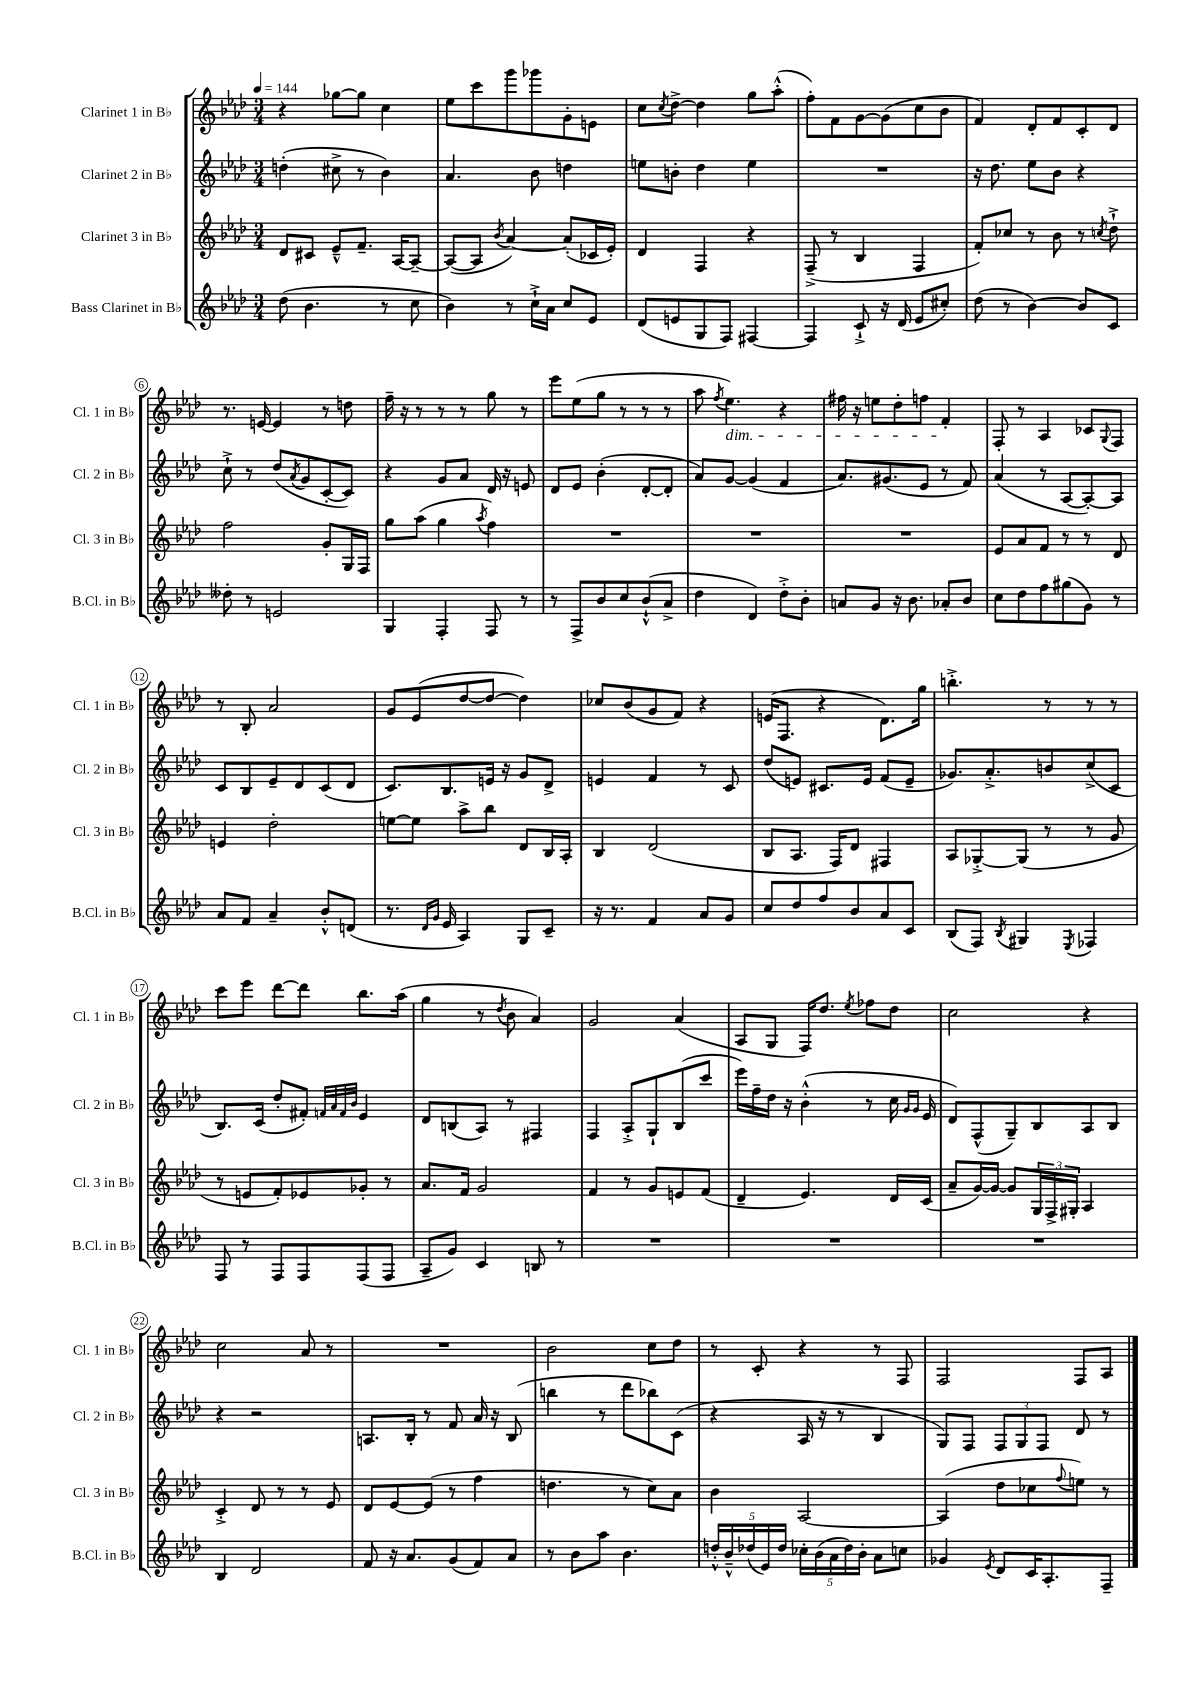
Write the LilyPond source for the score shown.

<<
\new StaffGroup <<
\new Staff = "s0" \with { instrumentName = "Clarinet 1 in Bb" shortInstrumentName = "Cl. 1 in Bb" } {
    \clef treble \key aes \major \numericTimeSignature \time 3/4 \tempo 4 = 144
    r4 ges''8~ ges''8 c''4 |
    ees''8 c'''8 g'''8 ges'''8 g'8-. e'8 |
    c''8 \acciaccatura { c''8 } des''8~-> des''4 g''8 aes''8-.-^( |
    f''8-.) f'8 g'8~ g'8( c''8 bes'8 |
    f'4) des'8-. f'8 c'8-. des'8 |
    r8. e'16~ e'4 r8 d''8 |
    f''16-- r16 r8 r8 r8 g''8 r8 |
    ees'''8 ees''8( g''8 r8 r8 r8 |
    aes''8 \acciaccatura { f''8 } ees''4.\dim) r4 |
    fis''16 r16 e''8 des''8-. f''8 f'4-.\! |
    f8-. r8 aes4 ces'8 \appoggiatura { g8 } f8 |
    r8 bes8-. aes'2 |
    g'8 ees'8( des''8~ des''8~ des''4) |
    ces''8 bes'8( g'8 f'8) r4 |
    e'16( f8. r4 des'8.) g''16 |
    b''4.-.-> r8 r8 r8 |
    c'''8 ees'''8 des'''8~ des'''8 bes''8. aes''16( |
    g''4 r8 \acciaccatura { des''8 } bes'8 aes'4) |
    g'2 aes'4( |
    aes8 g8 f16) des''8. \acciaccatura { ees''8 } fes''8 des''8 |
    c''2 r4 |
    c''2 aes'8 r8 |
    R2. |
    bes'2 c''8 des''8 |
    r8 c'8-. r4 r8 f8 |
    f2 f8 aes8 \bar "|." |
}
\new Staff = "s1" \with { instrumentName = "Clarinet 2 in Bb" shortInstrumentName = "Cl. 2 in Bb" } {
    \clef treble \key aes \major \numericTimeSignature \time 3/4
    d''4-.( cis''8-> r8 bes'4) |
    aes'4. bes'8 d''4 |
    e''8 b'8-. des''4 e''4 |
    R2. |
    r16 des''8. ees''8 bes'8 r4 |
    c''8-!-> r8 des''8( \acciaccatura { aes'8 } g'8 c'8~-. c'8) |
    r4 g'8 aes'8 des'16 r16 e'8 |
    des'8 ees'8 bes'4-.( des'8~-. des'8-. |
    aes'8) g'8~ g'4( f'4 |
    aes'8.) gis'8.( ees'8 r8 f'8) |
    aes'4( r8 aes8~ aes8~-.) aes8 |
    c'8 bes8 ees'8-- des'8 c'8( des'8 |
    c'8.) bes8. e'16 r16 g'8 des'8-> |
    e'4 f'4 r8 c'8 |
    des''8( e'8) cis'8. e'16 f'8( e'8-- |
    ges'8.) aes'8.-.-> b'8 c''8->( c'8 |
    bes8.) c'16( des''8-. fis'8-.) \grace { f'32 aes'32 f'32 bes'32 } ees'4 |
    des'8 b8( aes8) r8 fis4 |
    f4 aes8-.-> g8-! bes8( c'''8 |
    ees'''16) f''16-- des''16 r16 bes'4-.-^( r8 c''16 \grace { g'16 g'16 } ees'16 |
    des'8) f8-^( g8--) bes8 aes8 bes8 |
    r4 r2 |
    a8. bes16-. r8 f'8 aes'16 r16 bes8( |
    b''4 r8 des'''8 bes''8) c'8( |
    r4 aes16 r16 r8 bes4 |
    g8) f8 \tuplet 3/2 { f8 g8 f8 } des'8 r8 \bar "|." |
}
\new Staff = "s2" \with { instrumentName = "Clarinet 3 in Bb" shortInstrumentName = "Cl. 3 in Bb" } {
    \clef treble \key aes \major \numericTimeSignature \time 3/4
    des'8 cis'8 ees'8---^ f'8.-- aes16~ aes8~-- |
    aes8~( aes8 \acciaccatura { bes'8 } aes'4~) aes'8-.( ces'16 ees'16-.) |
    des'4 f4 r4 |
    f8--->( r8 bes4 f4 |
    f'8-.) ces''8 r8 bes'8 r8 \acciaccatura { c''8 } des''8-!-> |
    f''2 g'8-. g16 f16 |
    g''8 aes''8( g''4 \acciaccatura { aes''8 } f''4) |
    R2. |
    R2. |
    R2. |
    ees'8 aes'8 f'8 r8 r8 des'8 |
    e'4 des''2-. |
    e''8~ e''8 aes''8-> bes''8 des'8 bes16 aes16-. |
    bes4 des'2( |
    bes8 aes8. f16) des'8 fis4 |
    aes8 ges8~-.-> ges8( r8 r8 g'8 |
    r8 e'8 f'8-.) ees'8 ges'8-. r8 |
    aes'8. f'16 g'2 |
    f'4 r8 g'8 e'8 f'8( |
    des'4-- ees'4.) des'16 c'16( |
    aes'8-- g'16~) g'16~ g'8 \tuplet 3/2 { g16 f16-> gis16-. } aes4 |
    c'4-.-> des'8 r8 r8 ees'8 |
    des'8 ees'8~ ees'8( r8 f''4 |
    d''4. r8 c''8) aes'8 |
    bes'4 aes2~ |
    aes4( des''8 ces''8 \appoggiatura { f''8 } e''8) r8 \bar "|." |
}
\new Staff = "s3" \with { instrumentName = "Bass Clarinet in Bb" shortInstrumentName = "B.Cl. in Bb" } {
    \clef treble \key aes \major \numericTimeSignature \time 3/4
    des''8( bes'4. r8 c''8 |
    bes'4) r8 c''16-!-> aes'16 c''8 ees'8 |
    des'8( e'8 g8 f8) fis4~ |
    fis4 c'8-!-> r16 des'16( ees'8 cis''8-.) |
    des''8( r8 bes'4~) bes'8 c'8 |
    deses''8-. r8 e'2 |
    g4 f4-. f8 r8 |
    r8 f8-> bes'8 c''8 bes'8-!-^( aes'8-> |
    des''4 des'4) des''8-.-> bes'8-. |
    a'8 g'8 r16 bes'8. aes'8-. bes'8 |
    c''8 des''8 f''8 gis''8( g'8) r8 |
    aes'8 f'8 aes'4-- bes'8-.-^ d'8( |
    r8. \grace { des'16 g'16 } ees'16 aes4) g8 c'8-- |
    r16 r8. f'4 aes'8 g'8 |
    c''8 des''8 f''8 bes'8 aes'8 c'8 |
    bes8( f8) \acciaccatura { bes8 } gis4 \acciaccatura { ees8 } fes4 |
    f8 r8 f8 f8 f8( f8 |
    aes8-- g'8) c'4 b8 r8 |
    R2. |
    R2. |
    R2. |
    bes4 des'2 |
    f'8 r16 aes'8. g'8( f'8) aes'8 |
    r8 bes'8 aes''8 bes'4. |
    \tuplet 5/4 { d''16-.-^ bes'16---^ des''16( ees'16) des''16 } \tuplet 5/4 { ces''16-. bes'16( aes'16 des''16) bes'16-. } aes'8 c''8 |
    ges'4 \acciaccatura { ees'8 } des'8 c'16 aes8.-. f8-- \bar "|." |
}
>>
>>
\layout { \context { \Score \override BarNumber.stencil = #(make-stencil-circler 0.1 0.3 ly:text-interface::print) } }
